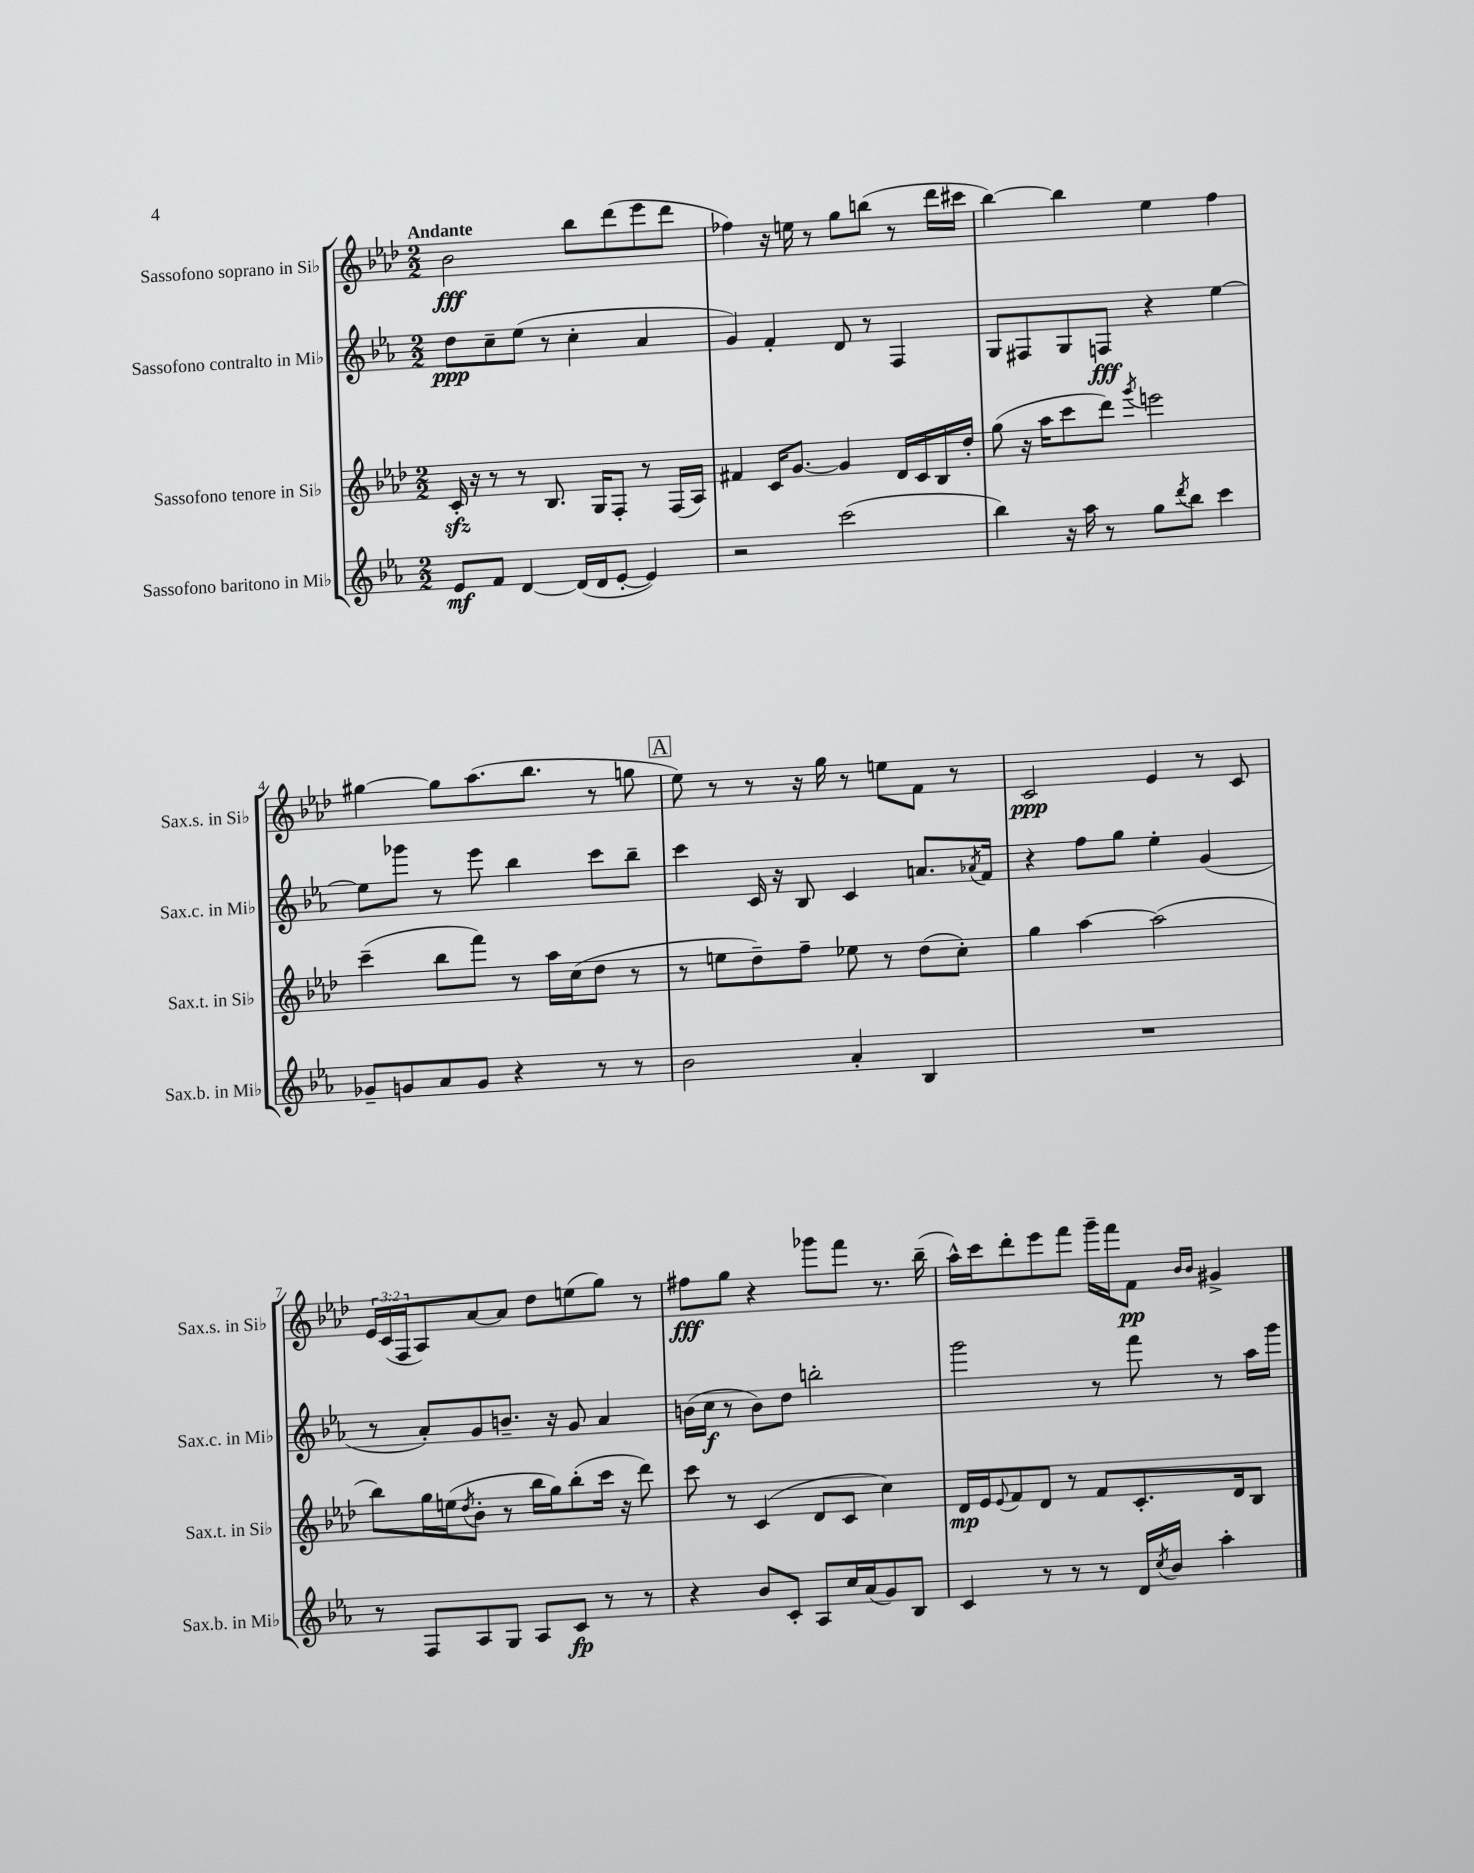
<<
\new StaffGroup <<
\new Staff = "s0" \with { instrumentName = "Sassofono soprano in Sib" shortInstrumentName = "Sax.s. in Sib" } {
    \clef treble \key aes \major \numericTimeSignature \time 2/2 \override Staff.TupletNumber.text = #tuplet-number::calc-fraction-text \tempo "Andante"
    bes'2\fff bes''8 des'''8( ees'''8 des'''8 |
    fes''4) r16 e''16 r8 g''8 b''8( r8 des'''16 cis'''16 |
    bes''4~) bes''4 ees''4 f''4 |
    gis''4~ gis''8 aes''8.( bes''8. r8 g''8 |
    \mark \markup { \box "A" } ees''8) r8 r8 r16 g''16 r8 e''8 f'8 r8 |
    c'2\ppp ees'4 r8 c'8 |
    \tuplet 3/2 { ees'16 c'16( f16 } aes8) aes'8~ aes'8 des''8 e''8( g''8) r8 |
    fis''8\fff g''8 r4 ges'''8 f'''8 r8. bes''16--( |
    aes''16-^) c'''16 des'''8-. ees'''8 f'''8 g'''16-- f'''16 f'8\pp \grace { bes'16 bes'16 } gis'4-> \bar "|." |
}
\new Staff = "s1" \with { instrumentName = "Sassofono contralto in Mib" shortInstrumentName = "Sax.c. in Mib" } {
    \clef treble \key ees \major \numericTimeSignature \time 2/2
    d''8\ppp c''8-- ees''8( r8 c''4-. aes'4 |
    g'4) f'4-. d'8 r8 f4 |
    g8 fis8 g8 f8\fff r4 ees''4~ |
    ees''8 ges'''8 r8 ees'''8 bes''4 c'''8 bes''8-- |
    \mark \markup { \box "A" } c'''4 c'16 r16 bes8 c'4 a'8. \acciaccatura { aes'8 } f'16 |
    r4 f''8 g''8 ees''4-. g'4( |
    r8 aes'8-.) g'8 b'8.-- r16 g'8 aes'4 |
    b'16( c''16\f r8 b'8) d''8 b''2-. |
    g'''2 r8 f'''8 r8 aes''16 g'''16 \bar "|." |
}
\new Staff = "s2" \with { instrumentName = "Sassofono tenore in Sib" shortInstrumentName = "Sax.t. in Sib" } {
    \clef treble \key aes \major \numericTimeSignature \time 2/2
    c'16-.\sfz r16 r8 r8 bes8. g16 f8-. r8 f16( aes16) |
    fis'4 c'16 g'8.~ g'4 des'16 c'16 bes16 des''16-. |
    g''8( r16 aes''16 c'''8 des'''8) \acciaccatura { g'''8 } e'''2 |
    c'''4--( bes''8 f'''8) r8 aes''16 c''16( des''8 r8 |
    \mark \markup { \box "A" } r8 e''8 des''8--) f''8-- ees''8 r8 des''8( c''8-.) |
    g''4 aes''4~ aes''2( |
    bes''8) g''16 e''16( \acciaccatura { des''8 } bes'8-. r8 bes''16 g''16) bes''8-.( c'''16 r16 des'''8) |
    c'''8 r8 c'4( des'8 c'8 c''4) |
    des'16\mp ees'16 \appoggiatura { ees'8 } f'8 des'8 r8 f'8 c'8.-. des'16 bes8 \bar "|." |
}
\new Staff = "s3" \with { instrumentName = "Sassofono baritono in Mib" shortInstrumentName = "Sax.b. in Mib" } {
    \clef treble \key ees \major \numericTimeSignature \time 2/2
    ees'8\mf f'8 d'4~ d'16( d'16 ees'8~-. ees'4) |
    r2 c'''2( |
    bes''4) r16 aes''16 r8 g''8 \acciaccatura { d'''8 } bes''8 c'''4 |
    ges'8-- g'8 aes'8 g'8 r4 r8 r8 |
    \mark \markup { \box "A" } bes'2 aes'4-. bes4 |
    R1 |
    r8 f8 aes8 g8 aes8 c'8\fp r8 r8 |
    r4 bes'8 c'8-. aes8 c''16 aes'16( g'8) bes8 |
    c'4 r8 r8 r8 d'16 \acciaccatura { c''8 } bes'16 aes''4-. \bar "|." |
}
>>
>>
